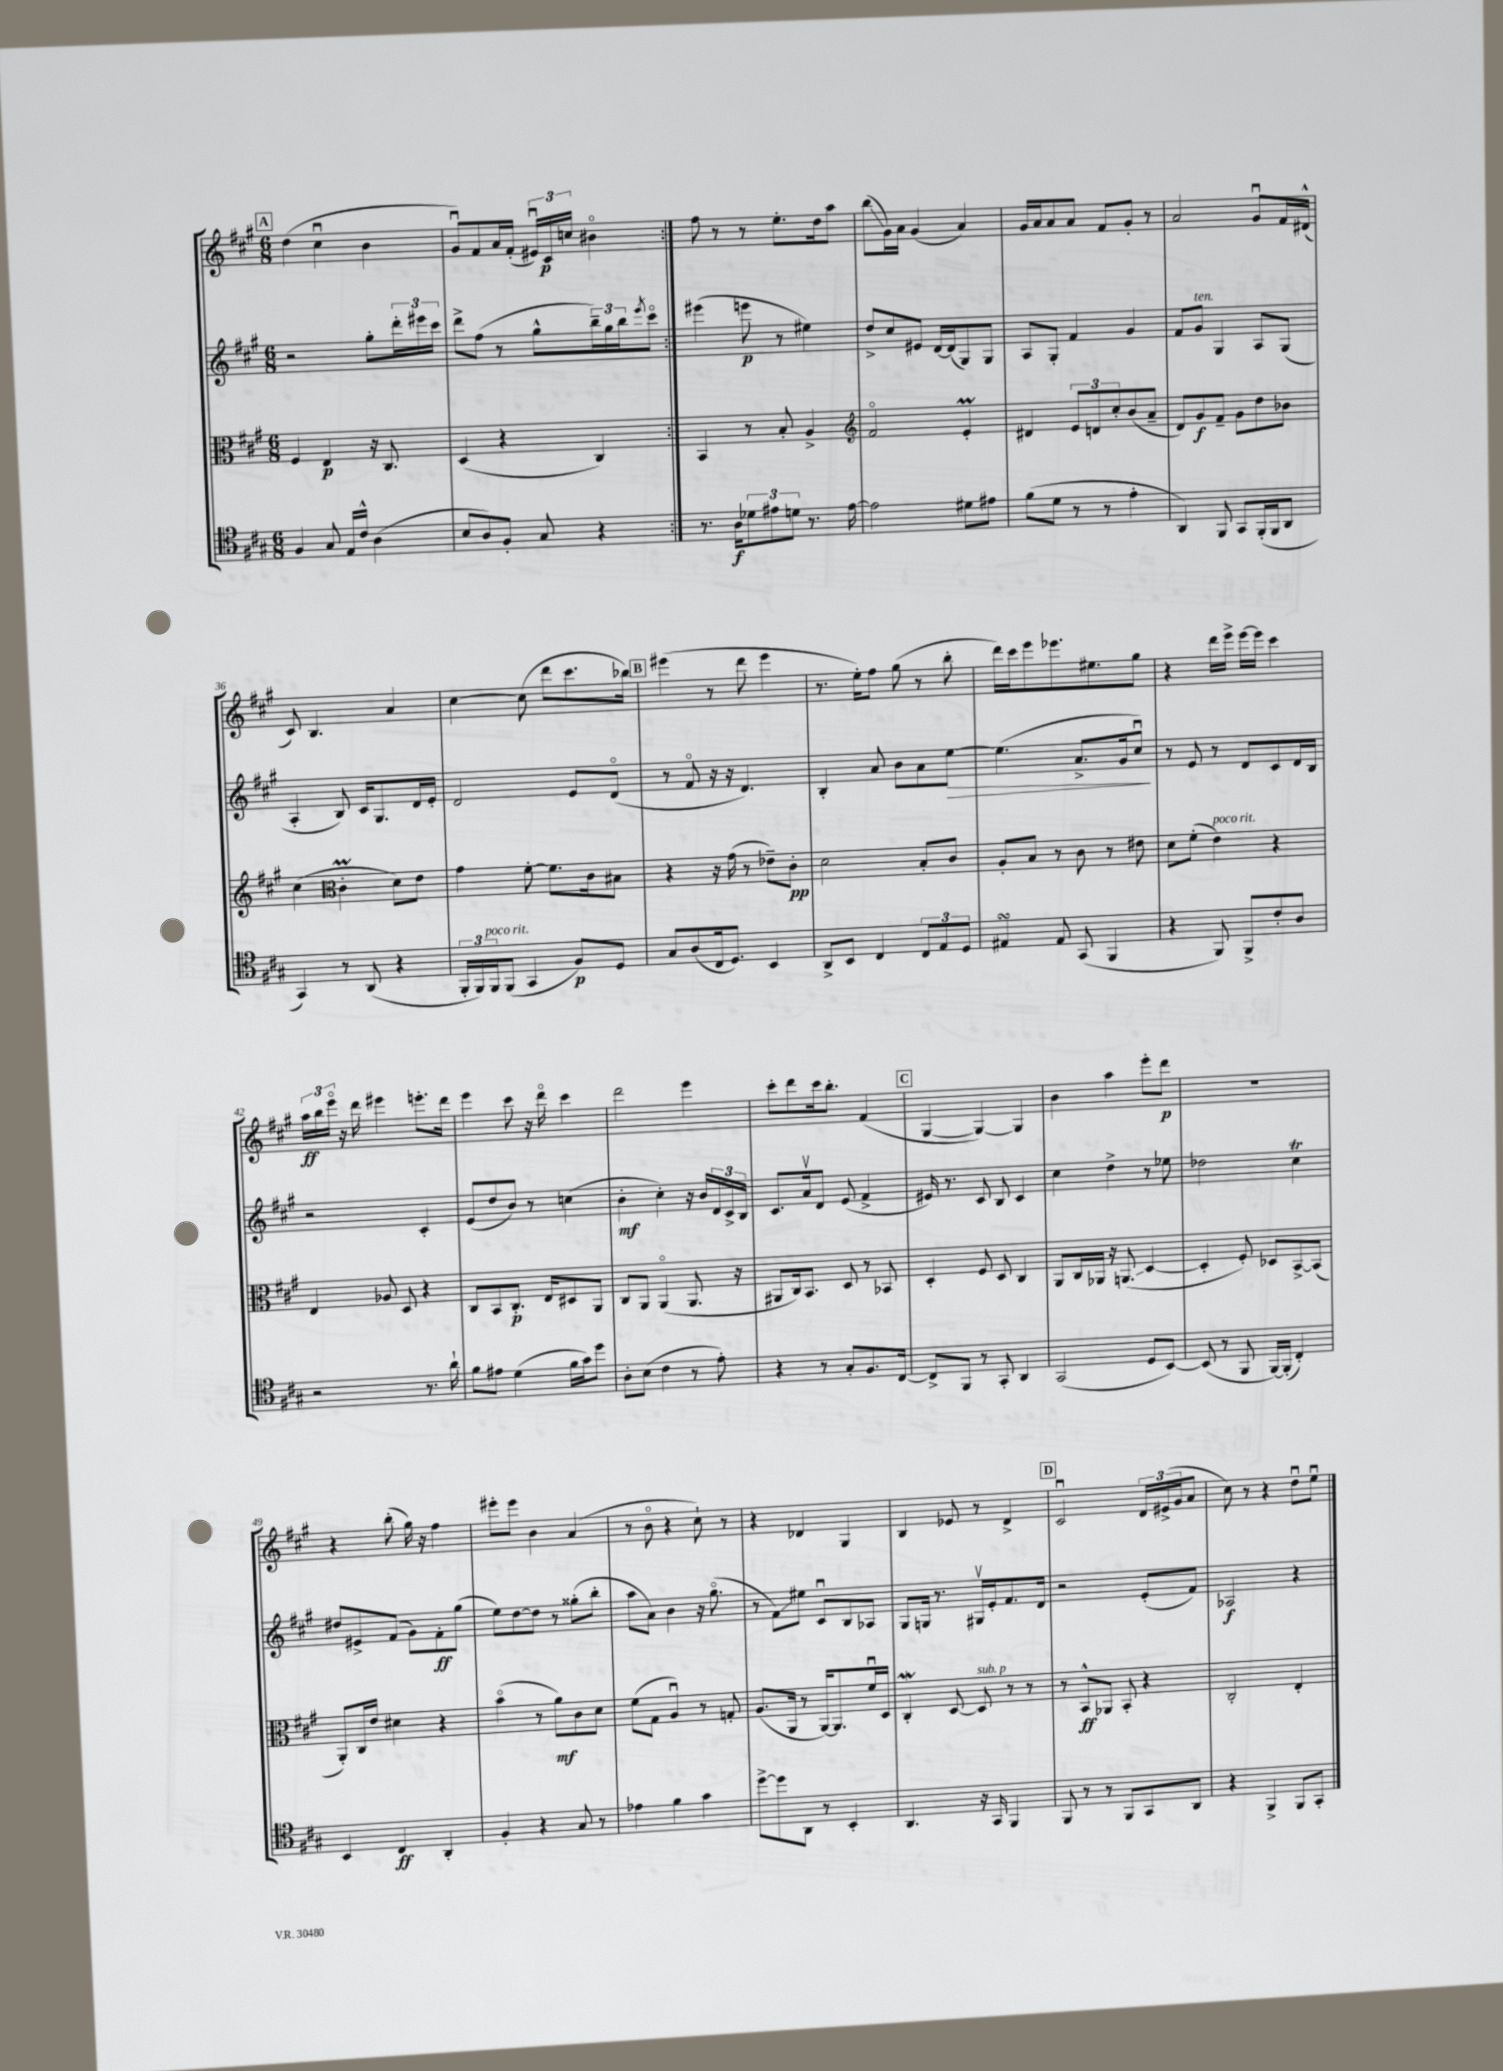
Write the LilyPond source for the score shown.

<<
\new StaffGroup <<
\new Staff = "s0" {
    \clef treble \key a \major \numericTimeSignature \time 6/8
    \repeat volta 2 { \mark \markup { \box "A" } d''4( cis''4\downbow b'4 |
    gis'8\downbow) fis'8 a'16 fis'16-.( \tuplet 3/2 { eis'16\downbow) cis'16\p c''16 } bis'4\flageolet | }
    fis''8 r8 r8 e''8.-. d''16 a''8 |
    b''8\glissando( gis'16) a'16 gis'4( a'4) |
    gis'16 a'16 a'8 a'8 fis'8 gis'8-. r8 |
    a'2 gis'8\downbow fis'16 dis'16-^( |
    cis'8) b4. a'4 |
    cis''4~ cis''8( d'''8 cis'''8. bes''16) |
    \mark \markup { \box "B" } eis'''4( r8 d'''8 eis'''4 |
    r8. e''16-.) fis''8 gis''8( r8 b''8-. |
    d'''16) cis'''16 e'''8 ees'''8. eis''8. gis''8 |
    r4 d'''16 e'''16-> e'''16~ e'''16 cis'''4 |
    \tuplet 3/2 { a''16\ff b''16 e'''16\flageolet } r16 d'''16 eis'''4 e'''8.-. d'''16 |
    e'''4 cis'''8 r16 d'''16\flageolet cis'''4 |
    d'''2 e'''4 |
    cis'''8-. d'''8 cis'''16 b''8.-. fis'4( |
    \mark \markup { \box "C" } gis4~ gis4~) gis4 |
    b'4 a''4 e'''8-. d'''8\p |
    R2. |
    r4 b''8-.( gis''16) r16 fis''4 |
    eis'''8-. eis'''8 b'4 a'4( |
    r8 b'8\flageolet r4 cis''8-!) r8 |
    r4 des'4 gis4 |
    b4 ees'8 r8 d'4-> |
    \mark \markup { \box "D" } cis'2\downbow \tuplet 3/2 { d'16 eis'16->( gis'16 } a'8 |
    cis''8) r8 r4 d''8\downbow e''8\downbow \bar "|." |
}
\new Staff = "s1" {
    \clef treble \key a \major \numericTimeSignature \time 6/8
    \repeat volta 2 { \mark \markup { \box "A" } r2 gis''8-. \tuplet 3/2 { d'''16-. eis'''16 cis'''16 } |
    d'''8-> fis''8( r8 gis''8-^ \tuplet 3/2 { b''16--) gis''16 b''16 } \acciaccatura { e'''8 } cis'''8\flageolet | }
    eis'''4( e'''8\p r8 eis''4) |
    d''8-> cis''8 eis'8 d'16~ d'16( gis8) gis8 |
    a8 gis8-. fis'4 gis'4 |
    fis'8 gis'8^\markup { \italic "ten." } gis4 a8 gis8( |
    a4-. b8) cis'16 gis8. d'16 e'16-. |
    d'2 e'8 d'8\flageolet( |
    \mark \markup { \box "B" } r8 fis'8\flageolet r16 r16 d'4.) |
    b4-. a'8 b'8 a'8 e''8~\> |
    e''4.( a'8.-> gis'16 cis''8\downbow\!) |
    r8 e'8 r8 d'8 cis'8 d'16 b16 |
    r2 cis'4-. |
    e'8( d''8 b'8) r8 c''4( |
    b'4-.\mf cis''4-.) r16 b'16 \tuplet 3/2 { d'16 cis'16-> b16 } |
    cis'8. a'16\upbow d'8 e'8( fis'4-> |
    \mark \markup { \box "C" } eis'16) r8. cis'8 b8 cis'4 |
    cis''4 d''4-> r8 ees''8 |
    des''2 cis''4\trill |
    dis''8 eis'8-> fis'8( gis'8) fis'8-.\ff gis''8( |
    e''8) d''8~ d''8 r8 gisis''8-.( b''8-. |
    a''8 a'8) b'4 r16 gis''8.\flageolet( |
    r8 fis'8\glissando) eis''8 cis'8\downbow b8 aes8 |
    gis8 g16 r8. gis16\upbow e'16-. fis'8. d'16 |
    \mark \markup { \box "D" } r2 e'8-.( fis'8) |
    aes2\f r4 \bar "|." |
}
\new Staff = "s2" {
    \clef alto \key a \major \numericTimeSignature \time 6/8
    \repeat volta 2 { \mark \markup { \box "A" } fis4 e4\p r16 cis8. |
    d4( r4 cis4) | }
    b,4 r8 b8-. a4-> |
    \clef treble fis'2\flageolet e'4-.\prall |
    dis'4 \tuplet 3/2 { e'8 d'8 cis''8-. } b'8( a'8-- |
    d'8) gis'8\f fis'8-- gis'8 d''8 bes'8 |
    cis''4( \clef alto cis'4-.\prall d'8) e'8 |
    gis'4 fis'8~-. fis'8. cis'16 bis8 |
    \mark \markup { \box "B" } r4 r16 gis'16( r8 ees'8--) cis'8-.\pp |
    d'2 b8-. cis'8 |
    a8-. b8 r8 cis'8 r8 eis'8 |
    d'8 fis'8-.( e'4^\markup { \italic "poco rit." }) r4 |
    e4 aes8 d8 r4 |
    cis8 b,8 cis8.-.\p e16 dis8 a,8 |
    cis8 a,8 a,4\flageolet( a,8. r16 |
    ais,8 cis16) b,8. d8 r8 bes,8 |
    \mark \markup { \box "C" } d4-. fis8 d8 cis4 |
    a,8 cis16 aes,16 r16 a,8.\glissando( d4~ |
    d4-. fis8-.) des8 b,8~-> b,8( |
    a,8-.) cis16 e'16 dis'4 r4 |
    b'4\flageolet( r8 a'8\mf) cis'8 d'8 |
    fis'8( gis8 a4\downbow) r8 g8-. |
    a8.( a,16 r8 a,16~) a,8. fis'16\downbow d16 |
    cis4-.\mordent d8~ d8^\markup { \italic "sub. p" } r8 r8 |
    \mark \markup { \box "D" } r8 b,8-^\ff aes,8 b,8-. r4 |
    cis2-. e4-. \bar "|." |
}
\new Staff = "s3" {
    \clef tenor \key a \major \numericTimeSignature \time 6/8
    \repeat volta 2 { \mark \markup { \box "A" } fis4 gis8 e16 cis'16-^ a4( |
    b8 a8) fis8-. gis8 r4 | }
    r8. a16\f \tuplet 3/2 { des'8 eis'8 d'8 } r8. eis'16~ |
    eis'2 dis'8 eis'8 |
    fis'8( d'8 r8 r8 e'4-. |
    a,4) fis,8 gis,8 fis,16-.( fis,16 a,8 |
    gis,4) r8 a,8( r4 |
    \tuplet 3/2 { fis,16-. fis,16) fis,16^\markup { \italic "poco rit." } } fis,8( gis,4 fis8\p) d8 |
    \mark \markup { \box "B" } gis8 a8( cis16 d8.) b,4 |
    a,8-> b,8 cis4 \tuplet 3/2 { cis8 e8 d8 } |
    eis4\turn eis8 gis,8( fis,4 |
    r4 fis,8) fis,8-> cis'8-. a8 |
    r2 r8. a'16-! |
    fis'8 eis'8 d'4( fis'16 gis'16) d''8 |
    a8-. b8( cis'4 r8 e'8-.) |
    r4 r8 gis8-. fis8. cis16~ |
    \mark \markup { \box "C" } cis8-> fis,8 r8 gis,8-. a,4 |
    gis,2( d8 b,8~) |
    b,8( r8 fis,8 fis,16~) fis,16-.( cis4-.) |
    b,4 cis4\ff a,4-. |
    fis4-. r4 gis8 r8 |
    ees'4 fis'4 gis'4 |
    d''8~-> d''8 a,8 r8 b,4-. |
    a,4. r16 gis,16 fis,4 |
    \mark \markup { \box "D" } fis,8 r8 r8 fis,8 gis,8 a,8 |
    r4 fis,4-> fis,8 gis,8-. \bar "|." |
}
>>
>>
\layout { \context { \Score currentBarNumber = #30 } }
